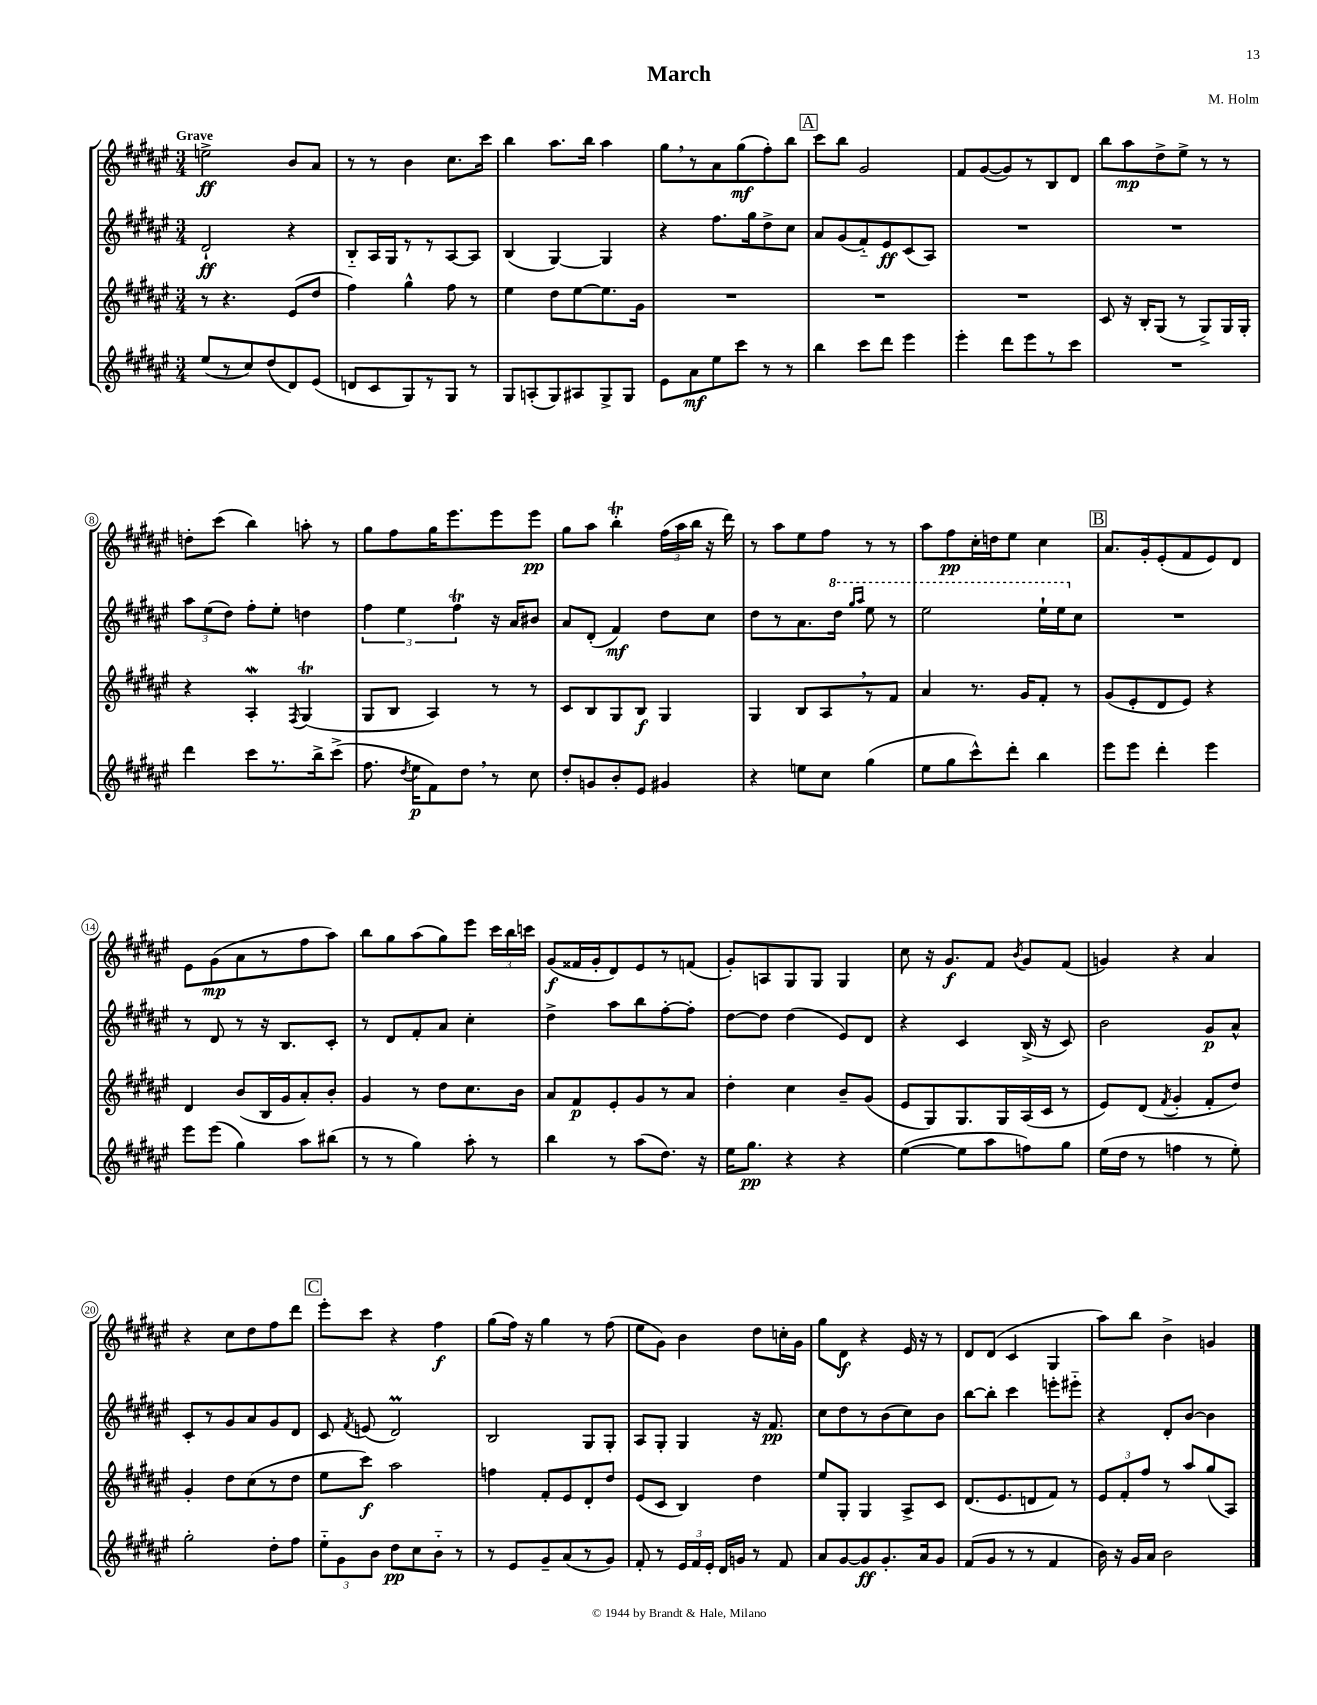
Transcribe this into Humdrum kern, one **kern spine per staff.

**kern	**dynam	**kern	**dynam	**kern	**dynam	**kern	**dynam
*part4	*part4	*part3	*part3	*part2	*part2	*part1	*part1
*staff4	*staff4	*staff3	*staff3	*staff2	*staff2	*staff1	*staff1
*clefG2	*	*clefG2	*	*clefG2	*	*clefG2	*
*k[f#c#g#d#a#e#]	*	*k[f#c#g#d#a#e#]	*	*k[f#c#g#d#a#e#]	*	*k[f#c#g#d#a#e#]	*
*M3/4	*	*M3/4	*	*M3/4	*	*M3/4	*
=1	=1	=1	=1	=1	=1	=1	=1
!	!	!	!	!	!	!LO:TX:a:B:t=Grave	!
(8ee#/L	.	8r	.	2d#`/	ff	2een^\	ff
8r	.	4.r	.	.	.	.	.
8cc#/)	.	.	.	.	.	.	.
(8dd#/	.	.	.	.	.	.	.
8d#/)	.	(8e#/L	.	4r	.	8b/L	.
(8e#/J	.	8dd#/J	.	.	.	8a#/J	.
=2	=2	=2	=2	=2	=2	=2	=2
8dn/L	.	4ff#\)	.	8B/L	.	8r	.
8c#/	.	.	.	16A#/L	.	8r	.
.	.	.	.	16G#/J	.	.	.
8G#/)	.	4gg#^^\	.	8r	.	4b\	.
8r	.	.	.	8r	.	.	.
8G#/J	.	8ff#\	.	[8A#/	.	8.cc#\L	.
8r	.	8r	.	8A#/J]	.	.	.
.	.	.	.	.	.	16ccc#\Jk	.
=3	=3	=3	=3	=3	=3	=3	=3
8G#/L	.	4ee#\	.	(4B/	.	4bb\	.
(8An'/	.	.	.	.	.	.	.
8G#/)	.	8dd#\L	.	[4G#/)	.	8.aa#\L	.
8A#X/	.	[8ee#\	.	.	.	.	.
.	.	.	.	.	.	16bb\Jk	.
8G#^/	.	8.ee#\]	.	4G#/]	.	4aa#\	.
8G#/J	.	.	.	.	.	.	.
.	.	16g#\Jk	.	.	.	.	.
=4	=4	=4	=4	=4	=4	=4	=4
8e#\L	.	2.r	.	4r	.	8gg#,\L	.
8a#\	mf	.	.	.	.	8r	.
8ee#\	.	.	.	8.ff#\L	.	8a#\	.
8ccc#\J	.	.	.	.	.	(8gg#\	mf
.	.	.	.	16gg#\k	.	.	.
8r	.	.	.	8dd#^\	.	8ff#'\)	.
8r	.	.	.	8cc#\J	.	8bb\J	.
!!LO:REH:place=s1:t=A
=5	=5	=5	=5	=5	=5	=5	=5
4bb\	.	2.r	.	8a#/L	.	8ccc#\L	.
.	.	.	.	(8g#/	.	8bb\J	.
8ccc#\L	.	.	.	8f#/)	.	2g#/	.
8ddd#\J	.	.	.	8e#/	ff	.	.
4eee#\	.	.	.	(8c#/	.	.	.
.	.	.	.	8A#/J)	.	.	.
=6	=6	=6	=6	=6	=6	=6	=6
4eee#'\	.	2.r	.	2.r	.	8f#/L	.
.	.	.	.	.	.	([8g#/	.
8ddd#\L	.	.	.	.	.	8g#/])	.
8eee#\	.	.	.	.	.	8r	.
8r	.	.	.	.	.	8B/	.
8ccc#\J	.	.	.	.	.	8d#/J	.
=7	=7	=7	=7	=7	=7	=7	=7
2.r	.	8c#/	.	2.r	.	8bb\L	.
.	.	16r	.	.	.	8aa#\	mp
.	.	16B'/KL	.	.	.	.	.
.	.	(8G#/J	.	.	.	8dd#^\	.
.	.	8r	.	.	.	8ee#^\J	.
.	.	8G#^/L)	.	.	.	8r	.
.	.	16G#/L	.	.	.	8r	.
.	.	16G#'/JJ	.	.	.	.	.
!!LO:LB:g=z
=8	=8	=8	=8	=8	=8	=8	=8
4ddd#\	.	4r	.	12aa#\L	.	8ddn'\L	.
.	.	.	.	(12ee#\	.	.	.
.	.	.	.	.	.	(8ccc#\J	.
.	.	.	.	12dd#\J)	.	.	.
8ccc#\L	.	4A#W'/	.	8ff#'\L	.	4bb\)	.
8.r	.	.	.	8ee#'\J	.	.	.
.	.	8qF#/	.	.	.	.	.
.	.	(4G#T/	.	4ddn\	.	8aan'\	.
16bb^\k	.	.	.	.	.	.	.
(8ccc#^\J	.	.	.	.	.	8r	.
=9	=9	=9	=9	=9	=9	=9	=9
8.ff#\	.	8G#/L	.	6ff#\	.	8gg#\L	.
.	.	8B/J	.	.	.	8ff#\	.
.	.	.	.	6ee#\	.	.	.
8qdd#/	.	.	.	.	.	.	.
16ee#\KL	p	.	.	.	.	.	.
8f#\)	.	4A#/)	.	.	.	16gg#\K	.
.	.	.	.	.	.	8.eee#\	.
.	.	.	.	6ff#T\	.	.	.
8dd#,\J	.	.	.	.	.	.	.
8r	.	8r	.	16r	.	8eee#\	.
.	.	.	.	16a#/KL	.	.	.
8cc#\	.	8r	.	8b#X/J	.	8eee#\J	pp
=10	=10	=10	=10	=10	=10	=10	=10
8dd#'/L	.	8c#/L	.	8a#/L	.	8gg#\L	.
8gn/	.	8B/	.	(8d#'/J	.	8aa#\J	.
8b'/	.	8G#/	.	4f#/)	mf	4bbT'\	.
8e#/J	.	8B/J	f	.	.	.	.
4g#X/	.	4G#/	.	8dd#\L	.	(24ff#\LL	.
.	.	.	.	.	.	24aa#\	.
.	.	.	.	.	.	24bb\JJ	.
.	.	.	.	8cc#\J	.	16r	.
.	.	.	.	.	.	16ddd#\)	.
=11	=11	=11	=11	=11	=11	=11	=11
4r	.	4G#/	.	8dd#\L	.	8r	.
.	.	.	.	8r	.	8aa#\L	.
8een\L	.	8B/L	.	8.a#\	.	8ee#\	.
8cc#\J	.	8A#,/	.	.	.	8ff#\J	.
*	*	*	*	*8va	*	*	*
.	.	.	.	16ddd#\Jk	.	.	.
.	.	.	.	16qqggg#/LL	.	.	.
.	.	.	.	16qqaaa#/JJ	.	.	.
(4gg#\	.	8r	.	8eee#\	.	8r	.
.	.	8f#/J	.	8r	.	8r	.
=12	=12	=12	=12	=12	=12	=12	=12
8ee#\L	.	4a#/	.	2eee#\	.	8aa#\L	.
8gg#\	.	.	.	.	.	8ff#\	pp
8ccc#^^\)	.	8.r	.	.	.	16cc#'\L	.
.	.	.	.	.	.	16ddn\J	.
8ddd#'\J	.	.	.	.	.	8ee#\J	.
.	.	16g#/KL	.	.	.	.	.
4bb\	.	8f#'/J	.	16eee#`\LL	.	4cc#\	.
.	.	.	.	16eee#\J	.	.	.
*	*	*	*	*X8va	*	*	*
.	.	8r	.	8cc#\J	.	.	.
!!LO:REH:place=s1:t=B
=13	=13	=13	=13	=13	=13	=13	=13
8eee#\L	.	(8g#/L	.	2.r	.	8.a#/L	.
8eee#\J	.	8e#'/	.	.	.	.	.
.	.	.	.	.	.	16g#'/k	.
4ddd#'\	.	8d#/	.	.	.	(8e#'/	.
.	.	8e#/J)	.	.	.	8f#/	.
4eee#\	.	4r	.	.	.	8e#/)	.
.	.	.	.	.	.	8d#/J	.
!!LO:LB:g=z
=14	=14	=14	=14	=14	=14	=14	=14
8eee#\L	.	4d#/	.	8r	.	8e#\L	.
(8eee#\J	.	.	.	8d#/	.	(8g#\	mp
4gg#\)	.	(8b/L	.	8r	.	8a#\	.
.	.	16B/L	.	16r	.	8r	.
.	.	16g#/J	.	8.B/L	.	.	.
8aa#\L	.	8a#'/)	.	.	.	8ff#\	.
(8bb#X\J	.	8b'/J	.	8c#'/J	.	8aa#\J)	.
=15	=15	=15	=15	=15	=15	=15	=15
8r	.	4g#/	.	8r	.	8bb\L	.
8r	.	.	.	8d#/L	.	8gg#\	.
4gg#\)	.	8r	.	8f#'/	.	(8aa#\	.
.	.	8dd#\L	.	8a#/J	.	8gg#\)	.
8aa#'\	.	8.cc#\	.	4cc#'\	.	8eee#\J	.
8r	.	.	.	.	.	24ccc#\LL	.
.	.	.	.	.	.	24bb\	.
.	.	16b\Jk	.	.	.	.	.
.	.	.	.	.	.	24cccn\JJ	.
=16	=16	=16	=16	=16	=16	=16	=16
4bb\	.	8a#/L	.	4dd#^\	.	(8g#/L	f
.	.	8f#/	p	.	.	16f##X/L	.
.	.	.	.	.	.	16g#'/J	.
8r	.	8e#'/	.	8aa#\L	.	8d#/)	.
(8aa#\L	.	8g#/	.	8bb\	.	8e#/	.
8.dd#\J)	.	8r	.	[8ff#'\	.	8r	.
.	.	8a#/J	.	8ff#'\J]	.	(8fn/J	.
16r	.	.	.	.	.	.	.
=17	=17	=17	=17	=17	=17	=17	=17
16ee#\KL	.	4dd#'\	.	[8dd#\L	.	8g#'/L)	.
8.gg#\J	pp	.	.	.	.	.	.
.	.	.	.	8dd#\J]	.	8An/	.
4r	.	4cc#\	.	(4dd#\	.	8G#/	.
.	.	.	.	.	.	8G#/J	.
4r	.	8b~/L	.	8e#/L)	.	4G#/	.
.	.	(8g#/J	.	8d#/J	.	.	.
=18	=18	=18	=18	=18	=18	=18	=18
([4ee#\	.	8e#/L	.	4r	.	8cc#\	.
.	.	8G#/)	.	.	.	16r	.
.	.	.	.	.	.	8.g#/L	f
8ee#\L]	.	8.G#/	.	4c#/	.	.	.
8aa#\	.	.	.	.	.	8f#/J	.
.	.	16G#/L	.	.	.	.	.
.	.	.	.	.	.	8qb/	.
8ffn\)	.	(16A#/	.	(16B^/	.	8g#/L	.
.	.	16c#/JJ	.	16r	.	.	.
8gg#\J	.	8r	.	8c#/)	.	(8f#/J	.
=19	=19	=19	=19	=19	=19	=19	=19
(16ee#\LL	.	8e#/L)	.	2b\	.	4gn/)	.
16dd#\JJ	.	.	.	.	.	.	.
8r	.	(8d#/J	.	.	.	.	.
.	.	8qf#/	.	.	.	.	.
4ffn\	.	4g#'/	.	.	.	4r	.
8r	.	8f#'/L	.	8g#/L	p	4a#/	.
8ee#'\)	.	8dd#/J)	.	8a#^^/J	.	.	.
!!LO:LB:g=z
=20	=20	=20	=20	=20	=20	=20	=20
2gg#'\	.	4g#'/	.	8c#'/L	.	4r	.
.	.	.	.	8r	.	.	.
.	.	8dd#\L	.	8g#/	.	8cc#\L	.
.	.	(8cc#\	.	8a#/	.	8dd#\	.
8dd#'\L	.	8r	.	8g#/	.	8ff#\	.
8ff#\J	.	8dd#\J	.	8d#/J	.	8ddd#\J	.
!!LO:REH:place=s1:t=C
=21	=21	=21	=21	=21	=21	=21	=21
12ee#\L	.	8ee#\L	.	8c#/	.	8eee#'\L	.
12g#\	.	.	.	.	.	.	.
.	.	.	.	8qf#/	.	.	.
.	.	8ccc#\J)	f	(8en/	.	8ccc#\J	.
12b\J	.	.	.	.	.	.	.
8dd#\L	pp	2aa#\	.	2d#M/)	.	4r	.
8cc#\	.	.	.	.	.	.	.
8b\J	.	.	.	.	.	4ff#\	f
8r	.	.	.	.	.	.	.
=22	=22	=22	=22	=22	=22	=22	=22
8r	.	4ffn\	.	2B/	.	(8gg#\L	.
8e#/L	.	.	.	.	.	16ff#\Jk)	.
.	.	.	.	.	.	16r	.
8g#~/	.	8f#'/L	.	.	.	4gg#\	.
(8a#/	.	8e#/	.	.	.	.	.
8r	.	8d#'/	.	8G#/L	.	8r	.
8g#/J)	.	8dd#/J	.	8G#'/J	.	(8ff#\	.
=23	=23	=23	=23	=23	=23	=23	=23
8f#'/	.	(8e#/L	.	8A#/L	.	8ee#\L	.
8r	.	8c#/J	.	8G#'/J	.	8g#\J)	.
24e#/LL	.	4B/)	.	4G#/	.	4b\	.
24f#/	.	.	.	.	.	.	.
24e#'/JJ	.	.	.	.	.	.	.
16d#/LL	.	.	.	.	.	.	.
16gn/JJ	.	.	.	.	.	.	.
8r	.	4dd#\	.	16r	.	8dd#\L	.
.	.	.	.	8.f#/	pp	.	.
8f#/	.	.	.	.	.	16ccn'\L	.
.	.	.	.	.	.	16g#\JJ	.
=24	=24	=24	=24	=24	=24	=24	=24
8a#/L	.	8ee#/L	.	8cc#\L	.	8gg#\L	.
[8g#/	.	8G#'/J	.	8dd#\	.	8d#\J	f
8g#/]	ff	4G#/	.	8r	.	4r	.
8.g#'/	.	.	.	(8b\	.	.	.
.	.	8A#^/L	.	8cc#\)	.	16e#/	.
16a#/k	.	.	.	.	.	16r	.
8g#/J	.	8c#/J	.	8b\J	.	8r	.
=25	=25	=25	=25	=25	=25	=25	=25
(8f#/L	.	(8.d#/L	.	[8bb\L	.	8d#/L	.
8g#/J	.	.	.	8bb'\J]	.	(8d#/J	.
.	.	8.e#/	.	.	.	.	.
8r	.	.	.	4ccc#\	.	4c#/	.
8r	.	8dn/	.	.	.	.	.
4f#/	.	8f#/J)	.	8eeen'\L	.	4G#/	.
.	.	8r	.	8eee#X\J	.	.	.
=26	=26	=26	=26	=26	=26	=26	=26
16b\)	.	12e#/L	.	4r	.	8aa#\L)	.
16r	.	.	.	.	.	.	.
.	.	12f#'/	.	.	.	.	.
16g#/LL	.	.	.	.	.	8bb\J	.
.	.	12ff#/J	.	.	.	.	.
16a#/JJ	.	.	.	.	.	.	.
2b\	.	8r	.	8d#'/L	.	4b^\	.
.	.	8aa#/L	.	[8b/J	.	.	.
.	.	(8gg#/	.	4b\]	.	4gn/	.
.	.	8A#/J)	.	.	.	.	.
==	==	==	==	==	==	==	==
*-	*-	*-	*-	*-	*-	*-	*-
